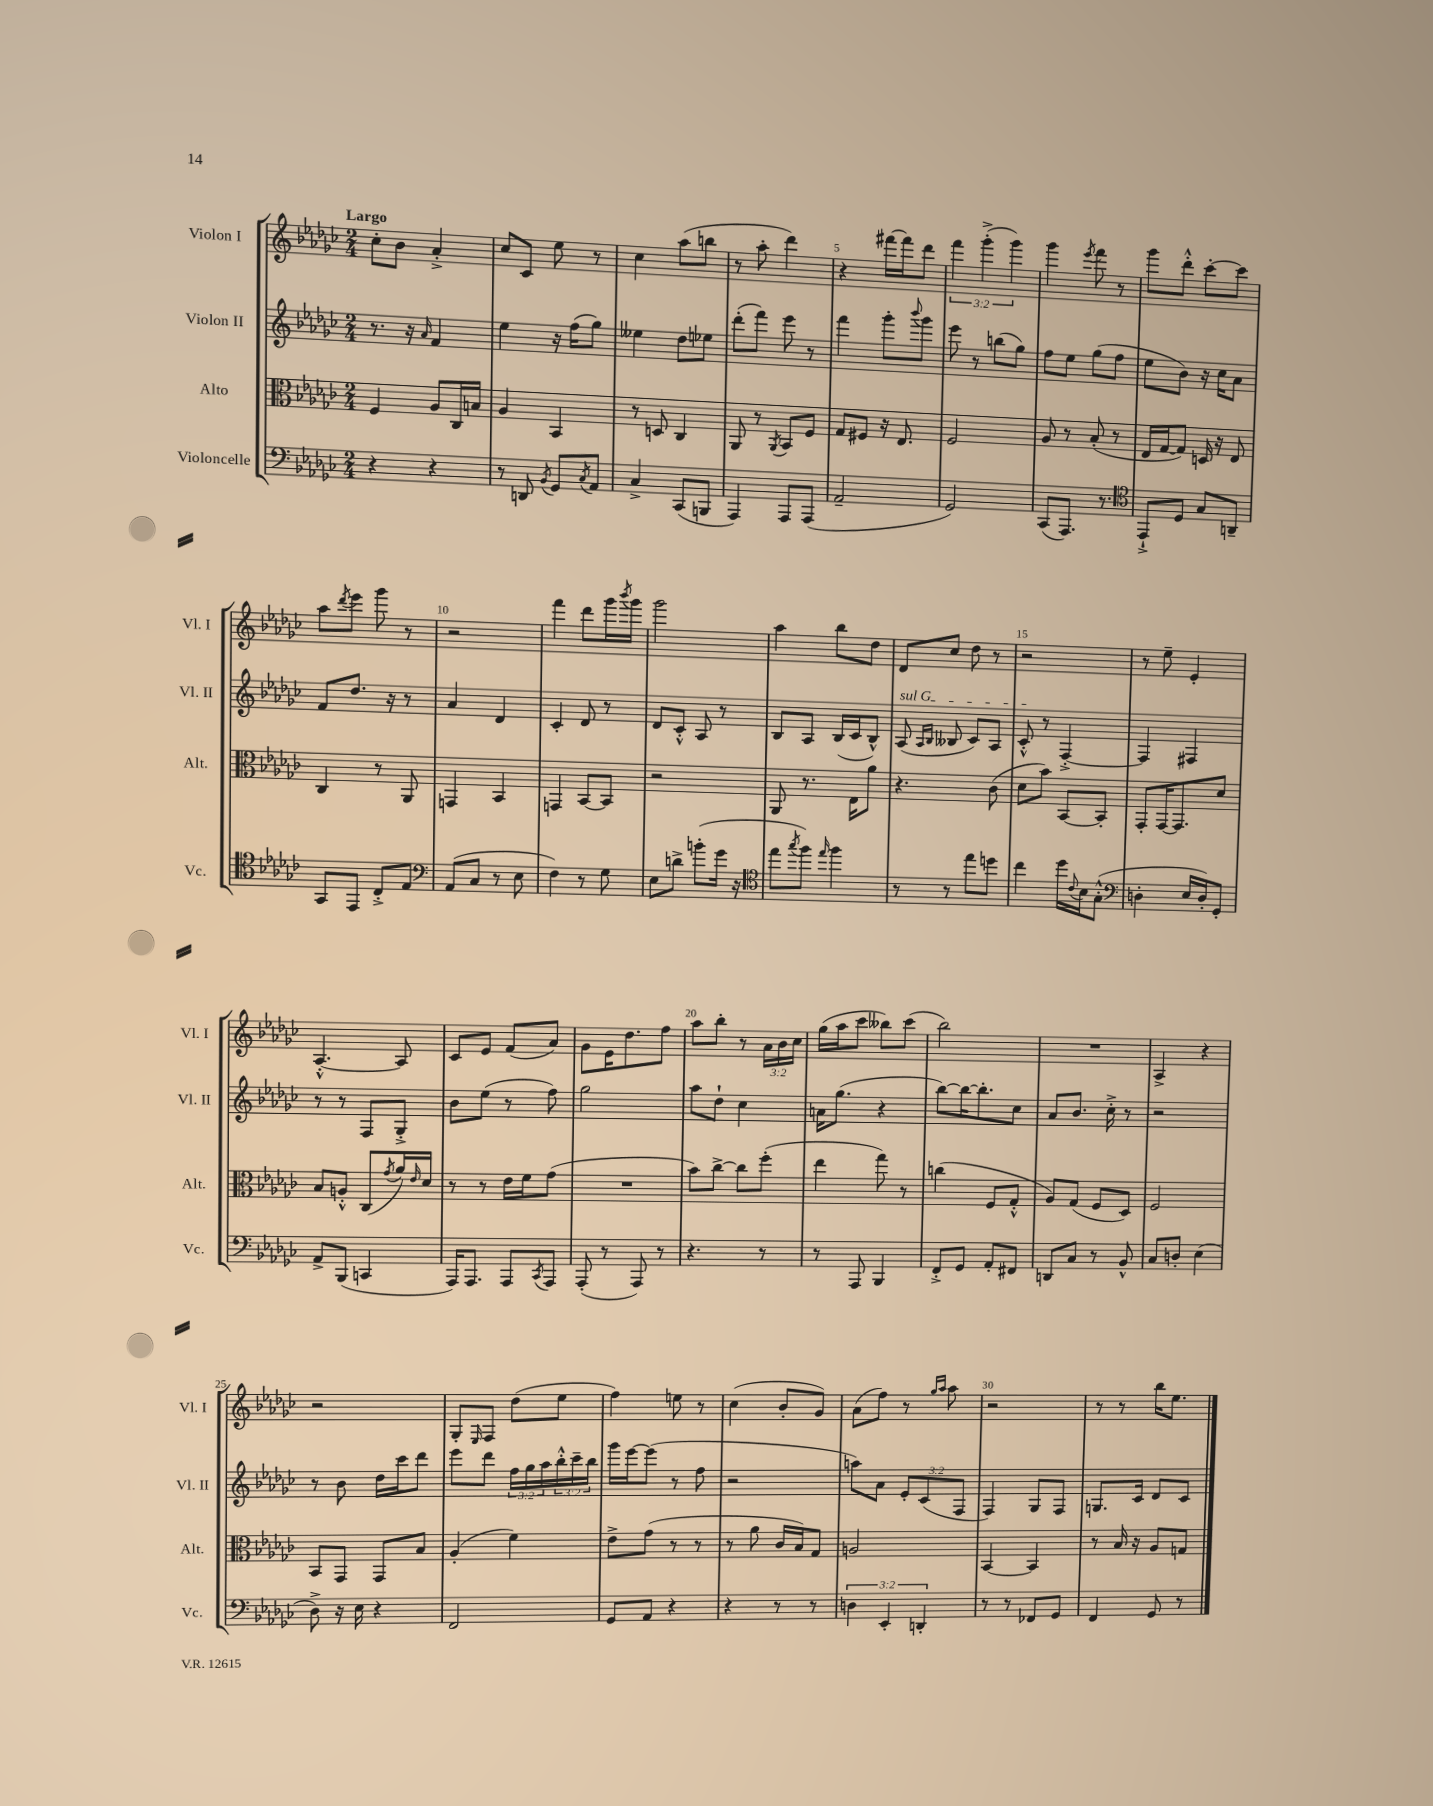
<<
\new StaffGroup <<
\new Staff = "s0" \with { instrumentName = "Violon I" shortInstrumentName = "Vl. I" } {
    \clef treble \key ges \major \numericTimeSignature \time 2/4 \override Staff.TupletNumber.text = #tuplet-number::calc-fraction-text \tempo "Largo"
    ces''8-. bes'8 aes'4-.-> |
    ces''8 ces'8 ees''8 r8 |
    ces''4 aes''8( b''8 |
    r8 aes''8-. des'''4) |
    r4 fis'''16~ fis'''16 des'''8 |
    \tuplet 3/2 { f'''4 ges'''4-.->( ges'''4) } |
    ges'''4 \acciaccatura { ees'''8 } f'''8 r8 |
    ges'''8 des'''8-.-^ ces'''8~-. ces'''8 |
    aes''8 \acciaccatura { des'''8 } ees'''8 ges'''8 r8 |
    r2 |
    f'''4 des'''8 ges'''16 \acciaccatura { bes'''8 } ges'''16 |
    ges'''2 |
    aes''4 bes''8 des''8 |
    des'8 ces''8 des''8 r8 |
    r2 |
    r8 ees''8-- ees'4-. |
    aes4.~-.-^ aes8 |
    ces'8 ees'8 f'8( aes'8) |
    ges'8 ees'16 des''8. f''8 |
    aes''8 bes''8-. r8 \tuplet 3/2 { aes'16 bes'16 ces''16 } |
    ges''16( aes''16 ces'''8 beses''8) ces'''8( |
    bes''2) |
    R2 |
    aes4-> r4 |
    r2 |
    ges8-. \grace { ees16 } f8 des''8( ees''8 |
    f''4) e''8 r8 |
    ces''4( bes'8-. ges'8) |
    aes'8( f''8) r8 \grace { ges''16 aes''16 } aes''8 |
    r2 |
    r8 r8 bes''16 ees''8. \bar "|." |
}
\new Staff = "s1" \with { instrumentName = "Violon II" shortInstrumentName = "Vl. II" } {
    \clef treble \key ges \major \numericTimeSignature \time 2/4 \override Staff.TupletNumber.text = #tuplet-number::calc-fraction-text
    r8. r16 \grace { aes'16 } f'4 |
    ees''4 r16 f''16( ges''8) |
    eeses''4 des''8 ees''8 |
    des'''8-.( f'''8) ees'''8 r8 |
    f'''4 ges'''8-. \appoggiatura { bes'''8 } ges'''8 |
    ees'''8 r8 b''8( ges''8) |
    f''8 ees''8 ges''8( f''8 |
    ees''8 bes'8) r16 ces''16 aes'8 |
    f'8 des''8. r16 r8 |
    aes'4 des'4 |
    ces'4-. des'8 r8 |
    des'8 ces'8-.-^ aes8 r8 |
    bes8 aes8 bes16( ces'16 bes8-^) |
    \once \override TextSpanner.bound-details.left.text = \markup { \italic "sul G" } aes8\startTextSpan( \grace { aes16 bes16 } beses8 ces'8) aes8 |
    ces'8-.-^\stopTextSpan r8 f4~-.-> |
    f4 fis4 |
    r8 r8 f8 ges8-.-> |
    bes'8 ees''8( r8 f''8) |
    ges''2 |
    aes''8 des''8-! ces''4 |
    a'16 ges''8.( r4 |
    bes''8~) bes''16~ bes''8.-. ces''8 |
    aes'8 bes'8. ces''16-.-> r8 |
    r2 |
    r8 bes'8 des''16 ces'''16 des'''8 |
    ees'''8 des'''8 \tuplet 3/2 { f''16 ges''16 aes''16 } \tuplet 3/2 { bes''16-.-^ ces'''16-- bes''16 } |
    ges'''16 ees'''16~ ees'''8( r8 f''8 |
    r2 |
    a''8) aes'8 \tuplet 3/2 { ees'8-. ces'8( f8 } |
    f4) ges8 f8 |
    g8. ces'16 des'8 ces'8 \bar "|." |
}
\new Staff = "s2" \with { instrumentName = "Alto" shortInstrumentName = "Alt." } {
    \clef alto \key ges \major \numericTimeSignature \time 2/4
    f4 aes8 ces16 b16 |
    aes4 bes,4 |
    r8 d8 ces4 |
    aes,8 r8 \acciaccatura { aes,8 } bes,8 f8 |
    ges8 fis8 r16 ees8. |
    f2 |
    aes8 r8 bes8-.( r8 |
    ees16 ges16~ ges8) d16 r16 ees8 |
    ces4 r8 aes,8 |
    g,4 bes,4 |
    g,4 bes,8~ bes,8 |
    r2 |
    aes,8 r8. ees16 aes'8 |
    r4. ces'8( |
    des'8 bes'8) bes,8~ bes,8-. |
    ges,8-. ges,16~ ges,8. des'8 |
    bes8 a8-.-^ ces8( \acciaccatura { ges'8 } aes'16) \grace { ees'16 } des'16 |
    r8 r8 ees'16 f'16 ges'8( |
    R2 |
    bes'8) ces''8~-> ces''8 f''8-.( |
    ees''4 ges''8) r8 |
    c''4( f8 ges8-.-^ |
    aes8) ges8( f8 des8) |
    f2 |
    bes,8 ges,8 ges,8 bes8 |
    aes4-.( f'4) |
    ees'8-> ges'8( r8 r8 |
    r8 aes'8 ces'16 bes16) ges8 |
    a2 |
    bes,4~ bes,4 |
    r8 bes16 r16 aes8 g8 \bar "|." |
}
\new Staff = "s3" \with { instrumentName = "Violoncelle" shortInstrumentName = "Vc." } {
    \clef bass \key ges \major \numericTimeSignature \time 2/4 \override Staff.TupletNumber.text = #tuplet-number::calc-fraction-text
    r4 r4 |
    r8 d,8 \acciaccatura { bes,8 } ges,8 \acciaccatura { ces8 } aes,8 |
    ces4-> ces,8( b,,8 |
    aes,,4) aes,,8 aes,,8( |
    aes,2-- |
    ges,2) |
    ces,8( aes,,8.) r8. |
    \clef tenor ees,8-!-> des8 ges8 a,8-- |
    ges,8 ees,8 ces8-.-> ees8 |
    \clef bass aes,8( ces8 r8 ees8 |
    f4) r8 ges8 |
    ees8 d'8-> b'8-.( ges'16 r16 |
    \clef tenor ees''8 \acciaccatura { ges''8 } f''8) \grace { ees''16 } f''4 |
    r8 r8 ees''8 d''8 |
    ces''4 des''16 \appoggiatura { ces'8 } bes16 ges8-.-^( |
    \clef bass d4-. ees16 d16-.) ges,8-. |
    aes,8-> bes,,8( c,4 |
    aes,,16) aes,,8. aes,,8 \acciaccatura { ces,8 } aes,,8 |
    aes,,8-.( r8 aes,,8) r8 |
    r4. r8 |
    r8 aes,,8 bes,,4 |
    f,8-.-> ges,8 aes,8-. fis,8 |
    d,8 ces8 r8 bes,8-^ |
    ces8 d8-. ees4( |
    des8->) r16 ees16 r4 |
    f,2 |
    ges,8 aes,8 r4 |
    r4 r8 r8 |
    \tuplet 3/2 { d4 ees,4-. d,4-. } |
    r8 r8 fes,8 ges,8 |
    f,4 ges,8 r8 \bar "|." |
}
>>
>>
\layout { \context { \Score \override BarNumber.break-visibility = ##(#f #t #t) barNumberVisibility = #(every-nth-bar-number-visible 5) } }
